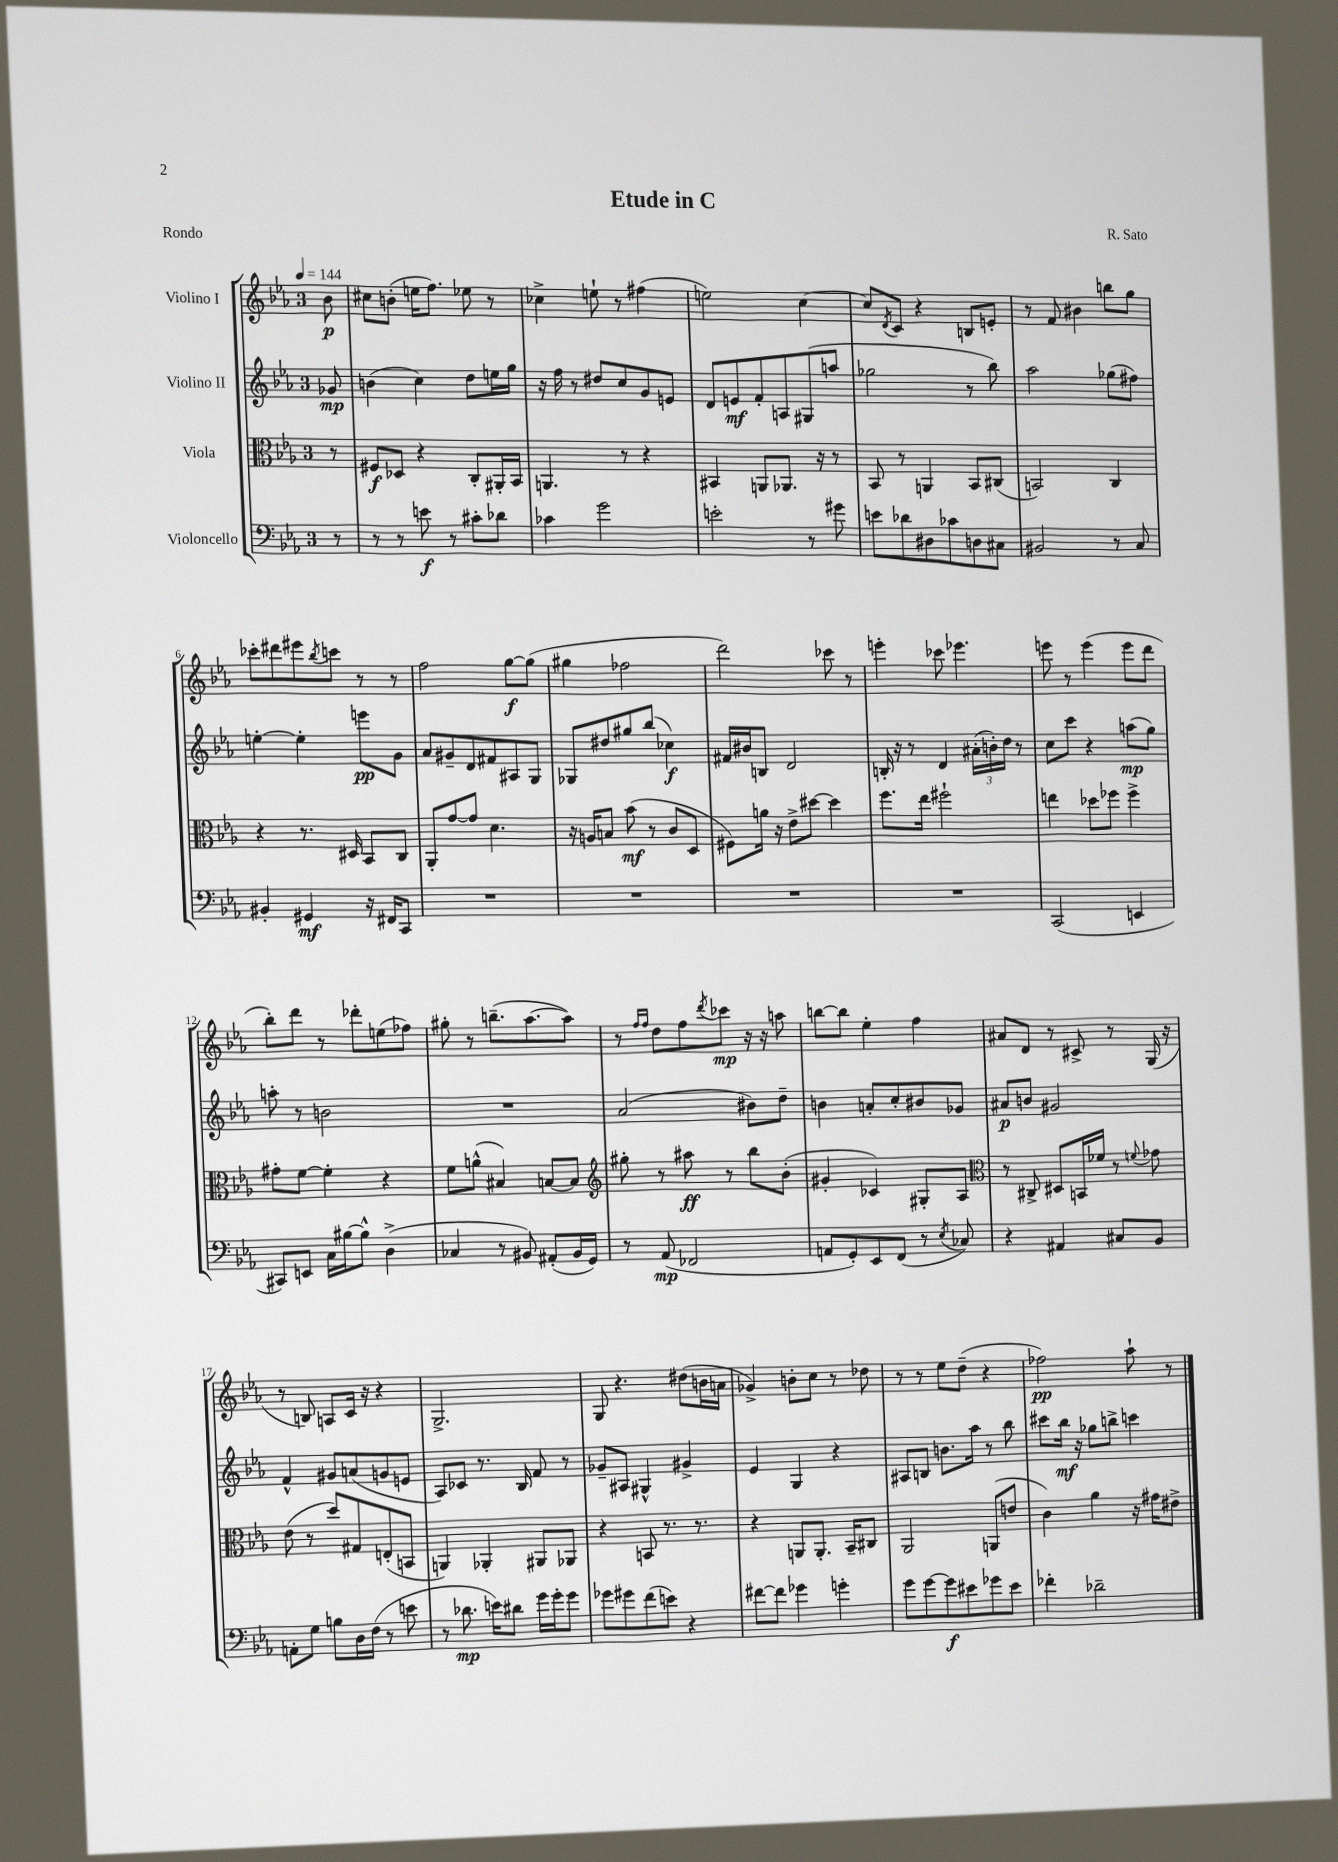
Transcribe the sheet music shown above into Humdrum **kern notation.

**kern	**dynam	**kern	**dynam	**kern	**dynam	**kern	**dynam
*part4	*part4	*part3	*part3	*part2	*part2	*part1	*part1
*staff4	*staff4	*staff3	*staff3	*staff2	*staff2	*staff1	*staff1
*I"Violoncello	*	*I"Viola	*	*I"Violino II	*	*I"Violino I	*
*clefF4	*	*clefC3	*	*clefG2	*	*clefG2	*
*k[b-e-a-]	*	*k[b-e-a-]	*	*k[b-e-a-]	*	*k[b-e-a-]	*
*M3/4	*	*M3/4	*	*M3/4	*	*M3/4	*
*MM144	*	*MM144	*	*MM144	*	*MM144	*
=	=	=	=	=	=	=	=
8r	.	8r	.	8g-X/	mp	8b-\	p
=1	=1	=1	=1	=1	=1	=1	=1
8r	.	8F#X/L	f	(4bn\	.	8cc#X\L	.
8r	.	8D-X/J	.	.	.	(8bn'\J	.
8en\	f	4r	.	4cc\)	.	16een\KL	.
.	.	.	.	.	.	8.ff\J)	.
8r	.	.	.	.	.	.	.
8c#X'\L	.	8C'/L	.	8dd\L	.	8ee-X\	.
8d-X\J	.	16AA#X'/L	.	16een\L	.	8r	.
.	.	16BB-/JJ	.	16gg\JJ	.	.	.
=2	=2	=2	=2	=2	=2	=2	=2
4c-X\	.	4.AAn/	.	16r	.	4cc-X^\	.
.	.	.	.	16ff\	.	.	.
.	.	.	.	8r	.	.	.
2g\	.	.	.	8dd#X/L	.	8een`\	.
.	.	8r	.	8cc/	.	8r	.
.	.	4r	.	8g/	.	(4ff#X\	.
.	.	.	.	8en/J	.	.	.
=3	=3	=3	=3	=3	=3	=3	=3
2en'\	.	4BB#X/	.	8d/L	.	2een\)	.
.	.	.	.	8en/	mf	.	.
.	.	8AAn/L	.	8f'/	.	.	.
.	.	8.AA-X/J	.	8An/	.	.	.
8r	.	.	.	(8G#X/	.	[4cc\	.
.	.	16r	.	.	.	.	.
8g#X\	.	8r	.	8aan/J	.	.	.
=4	=4	=4	=4	=4	=4	=4	=4
8en\L	.	8BB-/	.	2gg-X\	.	8cc/L]	.
.	.	.	.	.	.	8qd/	.
8d-X\	.	8r	.	.	.	8c/J	.
8D#X\	.	4AAn/	.	.	.	4r	.
8c-X\	.	.	.	.	.	.	.
8Dn\	.	8BB-/L	.	8r	.	8Bn/L	.
8C#X\J	.	(8C#X/J	.	8bb-\)	.	8en'/J	.
=5	=5	=5	=5	=5	=5	=5	=5
2BB#X/	.	2BBn/)	.	2aa-\	.	8r	.
.	.	.	.	.	.	8f/	.
.	.	.	.	.	.	4b#X\	.
8r	.	4C/	.	(8gg-X\L	.	8bbn\L	.
8C/	.	.	.	8ff#X\J)	.	8gg\J	.
!!LO:LB:g=z
=6	=6	=6	=6	=6	=6	=6	=6
4BB#X'/	.	4r	.	[4een'\	.	8ccc-X'\L	.
.	.	.	.	.	.	8ddd#X\	.
4GG#X/	mf	8.r	.	4ee'\]	.	8eee#X\	.
.	.	.	.	.	.	8qbb-/	.
.	.	.	.	.	.	8cccn\J	.
.	.	16D#X/	.	.	.	.	.
16r	.	8BB-/L	.	8eeen\L	pp	8r	.
16FF#X/KL	.	.	.	.	.	.	.
8CC/J	.	8C/J	.	8g\J	.	8r	.
=7	=7	=7	=7	=7	=7	=7	=7
2.r	.	8AA-'/L	.	8a-/L	.	2ff\	.
.	.	[8g/	.	8g#X~/	.	.	.
.	.	8g/J]	.	8d/	.	.	.
.	.	4.d\	.	8f#X/	.	.	.
.	.	.	.	8A#X/	.	[8gg\L	f
.	.	.	.	8G/J	.	(8gg\J]	.
=8	=8	=8	=8	=8	=8	=8	=8
2.r	.	16r	.	8G-X/L	.	4gg#X\	.
.	.	16An/KL	.	.	.	.	.
.	.	8Bn/J	.	8dd#X/	.	.	.
.	.	(8b-\	mf	8gg#X/	.	2ff-X\	.
.	.	8r	.	(8bb-/J	.	.	.
.	.	8c/L	.	4cc-X\)	f	.	.
.	.	8D/J	.	.	.	.	.
=9	=9	=9	=9	=9	=9	=9	=9
2.r	.	8F#X\L)	.	16f#X/LL	.	2ddd\)	.
.	.	.	.	16b#X/J	.	.	.
.	.	16an\Jk	.	8Bn/J	.	.	.
.	.	16r	.	.	.	.	.
.	.	8e-^\L	.	2d/	.	.	.
.	.	[8dd#X\J	.	.	.	.	.
.	.	4dd#\]	.	.	.	8ccc-X\	.
.	.	.	.	.	.	8r	.
=10	=10	=10	=10	=10	=10	=10	=10
2.r	.	8.ff\L	.	16Bn'/	.	4eeen'\	.
.	.	.	.	16r	.	.	.
.	.	.	.	8r	.	.	.
.	.	16ee-\Jk	.	.	.	.	.
.	.	2ff#X`\	.	4d/	.	8ccc-X\	.
.	.	.	.	.	.	4.eee-X\	.
.	.	.	.	(24a#X'\LL	.	.	.
.	.	.	.	24bn'\)	.	.	.
.	.	.	.	24dd\JJ	.	.	.
.	.	.	.	8r	.	.	.
=11	=11	=11	=11	=11	=11	=11	=11
(2CC/	.	4een\	.	8cc\L	.	8eeen\	.
.	.	.	.	8ccc\J	.	8r	.
.	.	8dd-X\L	.	4r	.	(4eee\	.
.	.	8ff-X\J	.	.	.	.	.
4EEn/	.	4ff-^\	.	(8aan\L	mp	8eee\L	.
.	.	.	.	8gg\J)	.	8ddd\J	.
!!LO:LB:g=z
=12	=12	=12	=12	=12	=12	=12	=12
8CC#X/L)	.	8g#X'\L	.	8aan'\	.	8bb-'\L)	.
8EEn/J	.	[8f\J	.	8r	.	8ddd\J	.
16C\LL	.	4f'\]	.	2bn\	.	8r	.
[16B#X\J	.	.	.	.	.	.	.
8B#^^\J]	.	.	.	.	.	8ddd-X'\L	.
(4D^\	.	4r	.	.	.	(8een\	.
.	.	.	.	.	.	8ff-X\J)	.
=13	=13	=13	=13	=13	=13	=13	=13
4C-X/	.	8f\L	.	2.r	.	8gg#X'\	.
.	.	(8an^^\J	.	.	.	8r	.
8r	.	4B#X/)	.	.	.	(8.bbn~\L	.
8BB#X/)	.	.	.	.	.	.	.
.	.	.	.	.	.	[8.aa-\	.
(8AA#X'/L	.	[8Bn/L	.	.	.	.	.
16BB#/L	.	8B/J]	.	.	.	8aa-\J])	.
16GG/JJ)	.	.	.	.	.	.	.
=14	=14	=14	=14	=14	=14	=14	=14
*	*	*clefG2	*	*	*	*	*
8r	.	8gg#X'\	.	(2a-/	.	8r	.
.	.	.	.	.	.	16qqff/LL	.
.	.	.	.	.	.	16qqff/JJ	.
(8AA-/	mp	8r	.	.	.	8dd\L	.
2FF-X/	.	8aa#X\	ff	.	.	8ff\	.
.	.	.	.	.	.	8qddd/	.
.	.	8r	.	.	.	8ccc-X\J	mp
.	.	8bb-\L	.	8b#X\L)	.	16r	.
.	.	.	.	.	.	16r	.
.	.	(8b-'\J	.	8dd~\J	.	8aan\	.
=15	=15	=15	=15	=15	=15	=15	=15
8AAn/L	.	4g#X'/	.	4bn\	.	[8bbn\L	.
8GG'/)	.	.	.	.	.	8bb\J]	.
8EE-/	.	4c-X/)	.	8an'/L	.	4ee-'\	.
(8FF/J	.	.	.	8cc'/	.	.	.
8r	.	8G#X'/L	.	8b#X/	.	4ff\	.
8qE-/	.	.	.	.	.	.	.
8C-X/)	.	8A-/J	.	8g-X/J	.	.	.
=16	=16	=16	=16	=16	=16	=16	=16
*	*	*clefC3	*	*	*	*	*
4r	.	8r	.	8a#X/L	p	8a#X/L	.
.	.	8C#X^/	.	8bn/J	.	8d/J	.
4AA#X/	.	8D#X/L	.	2g#X/	.	8r	.
.	.	16BBn/L	.	.	.	8c#X^/	.
.	.	16f-X/JJ	.	.	.	.	.
8C#X/L	.	8r	.	.	.	8r	.
.	.	8qqfn/	.	.	.	.	.
8BB-/J	.	8g-X\	.	.	.	(16G/	.
.	.	.	.	.	.	16r	.
!!LO:LB:g=z
=17	=17	=17	=17	=17	=17	=17	=17
8AAn'\L	.	(8e-\	.	4f^^/	.	8r	.
8G\J	.	8r	.	.	.	8Bn/)	.
8Bn\L	.	8dd/L)	.	8g#X/L	.	8An/L	.
16D\L	.	8G#X/	.	(8an/	.	16c/Jk	.
(16F\JJ	.	.	.	.	.	16r	.
8r	.	(8En'/	.	8gn/	.	4r	.
8en\	.	8BBn/J	.	8en/J	.	.	.
=18	=18	=18	=18	=18	=18	=18	=18
8r	.	4AAn/)	.	8A-/L)	.	2.G^/	.
8.d-X\	mp	.	.	8c-X/J	.	.	.
.	.	4AA-X'/	.	8.r	.	.	.
16en\KL)	.	.	.	.	.	.	.
8d#X\J	.	.	.	.	.	.	.
.	.	.	.	16B-/	.	.	.
16g\LL	.	8AA#X/L	.	8f/	.	.	.
16g'\J	.	.	.	.	.	.	.
8g\J	.	8AA-X/J	.	8r	.	.	.
=19	=19	=19	=19	=19	=19	=19	=19
8g-X\L	.	4r	.	8g-X~/L	.	8G/	.
8g#X\	.	.	.	8A#X/J	.	4.r	.
(8f\	.	8BBn/	.	4G#X^^/	.	.	.
8en\J)	.	8.r	.	.	.	.	.
4r	.	.	.	4g#X^/	.	(8dd#X\L	.
.	.	8.r	.	.	.	.	.
.	.	.	.	.	.	16bn\L	.
.	.	.	.	.	.	16an\JJ	.
=20	=20	=20	=20	=20	=20	=20	=20
[8f#X\L	.	4r	.	4e-/	.	4g-X^/)	.
8f#\J]	.	.	.	.	.	.	.
4g-X\	.	8AAn/L	.	4G/	.	8bn'\L	.
.	.	8.AA'/J	.	.	.	8cc\J	.
4gn'\	.	.	.	4r	.	8r	.
.	.	16BB-~/KL	.	.	.	.	.
.	.	8C#X/J	.	.	.	8dd-X\	.
=21	=21	=21	=21	=21	=21	=21	=21
8g\L	.	2AA-/	.	8A#X/L	.	8r	.
[8g\	.	.	.	8Bn/J	.	8r	.
8g\]	f	.	.	8.bn\L	.	8ee-\L	.
8e#X\	.	.	.	.	.	(8dd~\J	.
.	.	.	.	16aa-\Jk	.	.	.
8g-X\	.	(8AAn/L	.	8r	.	4r	.
8e#\J	.	8en/J	.	8bb-\	.	.	.
=22	=22	=22	=22	=22	=22	=22	=22
4f-X'\	.	4c\)	.	8ccc#X\L	.	2ff-X\)	pp
.	.	.	.	16bb-\Jk	mf	.	.
.	.	.	.	16r	.	.	.
2d-X~\	.	4a-\	.	8gg-X\L	.	.	.
.	.	.	.	8bbn^\J	.	.	.
.	.	16r	.	4cccn\	.	8aa-`\	.
.	.	16g#X\KL	.	.	.	.	.
.	.	8e#X^\J	.	.	.	8r	.
==	==	==	==	==	==	==	==
*-	*-	*-	*-	*-	*-	*-	*-
